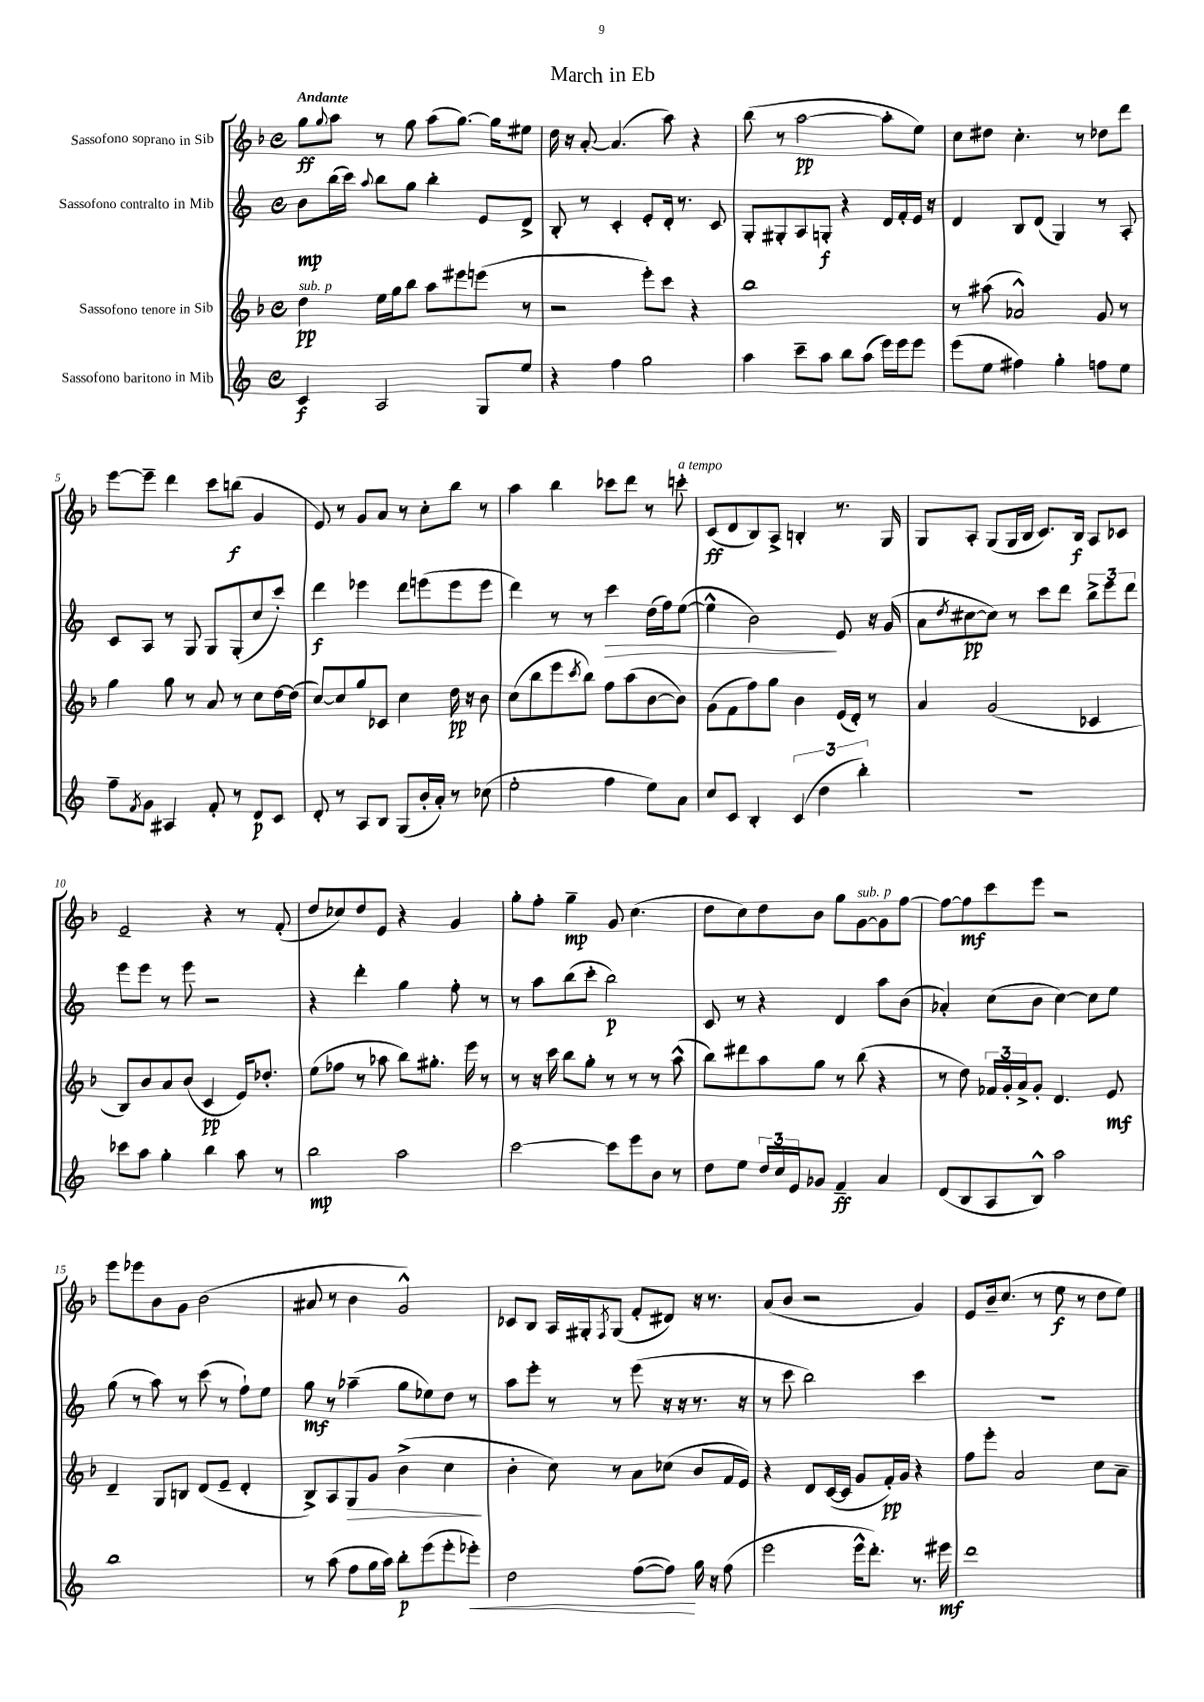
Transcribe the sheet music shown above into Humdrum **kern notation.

**kern	**kern	**kern	**kern
*staff4	*staff3	*staff2	*staff1
*clefG2	*clefG2	*clefG2	*clefG2
*k[]	*k[b-]	*k[]	*k[b-]
*M4/4	*M4/4	*M4/4	*M4/4
*met(c)	*met(c)	*met(c)	*met(c)
4c	4dd	8b	8gg
.	.	.	8qqgg
.	.	(16bb	8aa
.	.	16ccc)	.
.	.	8qqaa	.
2A	16ee	8bb	8r
.	16gg	.	.
.	8bb-	8gg	8gg
.	8aa	4bb'	(8aa
.	8eee#	.	[8.gg)
8G	(8eee	8e	.
.	.	.	16gg]
8ee	8r	8d^	8ee#
=	=	=	=
4r	2r	8B'	16dd
.	.	.	16r
.	.	8r	[8a'
4ff	.	4c'	(4.a]
2gg	8eee')	8e'	.
.	8ccc	16d'	8aa)
.	.	8.r	.
.	4r	.	4r
.	.	8c	.
=	=	=	=
4aa	1bb-	8G'	(8bb-
.	.	8G#'	8r
8ccc~	.	8A	[2aa
8aa	.	8G'	.
8bb	.	4r	.
(8aa	.	.	.
16eee)	.	16d	8aa']
16eee	.	16f'	.
8eee	.	16e	8ee)
.	.	16r	.
=	=	=	=
(8eee	8r	4d	8cc
8ee	(8aa#	.	8dd#
4ff#)	2a-^^)	8B	4.cc'
.	.	(8d	.
4gg'	.	4G)	.
.	.	.	8r
8ff	8g	8r	8dd-
8ee	8r	8A'	8ddd
=	=	=	=
8ff~	4gg	8c	[8eee
8qf	.	.	.
8g	.	8A	8eee~]
4A#	8gg	8r	4ddd
.	8r	8G	.
8f'	8a	8G	8ccc
8r	8r	(8G'	(8bb
8d	8cc	8cc	4g
8c	[16dd	8ccc')	.
.	(16dd]	.	.
=	=	=	=
8d'	[8cc)	4ddd	8e)
8r	8cc]	.	8r
8A	8gg	4eee-	8g
8B	8c-	.	8a
(8G	4cc	8ddd	8r
16b'	.	(8eee	8cc'
16a')	.	.	.
8r	16dd	8eee	8bb-
.	16r	.	.
(8cc-	8b-	8eee	8r
=	=	=	=
2ee'	(8cc	4ddd)	4aa
.	8bb-	.	.
.	8eee	8r	4bb-
.	8qccc	.	.
.	8bb-)	8r	.
4ff	8ff	4ccc	8ccc-
.	(8aa	.	8ddd
8ee)	[8b-	(16dd	8r
.	.	16ff)	.
8a	8b-])	([8ee	8ccc'
=	=	=	=
8cc	(8g	4ee^^]	(8c
8c	8f	.	8d
4B'	8ff)	2b)	8B-)
.	8gg	.	8A^
(6c	4b-	.	4B'
6dd	.	.	.
.	(16e	8e	8.r
.	16d')	.	.
6bb')	.	.	.
.	8r	16r	.
.	.	(16g	16G
=	=	=	=
1r	4a	8a	8G
.	.	8qdd	.
.	.	[8cc#	8A'
.	(2g	8cc#])	(8G
.	.	8r	16G
.	.	.	16B-
.	.	8ccc	8.c)
.	.	8ddd	.
.	.	.	16B-
.	4c-	12bb^	8A
.	.	12eee	.
.	.	.	8c-
.	.	12ddd	.
=	=	=	=
8ccc-	8B-)	8eee	2e~
8aa	8b-	8eee	.
4gg'	8a	8r	.
.	(8b-	8eee	.
4bb	4c	2r	4r
8aa	16e)	.	8r
.	8.dd-'	.	.
8r	.	.	(8f'
=	=	=	=
2bb	(8ee	4r	8dd
.	8ff-	.	8cc-)
.	8r	4ddd'	8dd
.	8aa-	.	8e
2aa	8bb-)	4gg	4r
.	8.gg#'	.	.
.	.	8ff'	4g
.	16eee	.	.
.	8r	8r	.
=	=	=	=
[2ccc	8r	8r	8gg'
.	16r	8aa	8ff'
.	16ccc	.	.
.	8bb-	(8bb	4gg~
.	8gg'	8ccc'	.
8ccc]	8r	2bb)	8g
8eee	8r	.	(4.cc
8b	8r	.	.
8r	(8aa^^	.	.
=	=	=	=
8dd	8bb-)	8c	8dd
8ee	8ddd#	8r	8cc)
24dd	8aa	4r	8dd
24cc	.	.	.
24e	.	.	.
8g-	8gg	.	8b-
4f~	8r	4d	8gg
.	(8bb-	.	[8g
4a	4r	8aa	8g]
.	.	(8b	[8ff
=	=	=	=
(8d	8r	4a-')	8ff_
8B	8dd)	.	8ff]
8A	24f-	(8cc	8ccc
.	24g'	.	.
.	24a^	.	.
8B^^)	8g'	8b	8eee
2aa	4.d	[4cc)	2r
.	.	8cc]	.
.	8e	8ee	.
=	=	=	=
1bb	4d~	(8gg	8eee
.	.	8r	8eee-
.	8G	8aa)	8b-
.	8B	8r	8g
.	(8d	(8ccc	(2b-
.	8e~	8r	.
.	4d'	8ff`)	.
.	.	8ee	.
=	=	=	=
8r	8B-^)	8gg	8a#
(8aa	8A	8r	8r
8ff	8G	(4aa-~	4b-
16gg	8g	.	.
16aa)	.	.	.
8bb'	(4b-^	8gg	2g^^)
(8eee	.	8ee-)	.
8eee'	4cc	8dd	.
8eee-')	.	8r	.
=	=	=	=
2dd	4b-'	8aa	8c-
.	.	8eee'	8B-
.	8cc)	8r	16A
.	.	.	16G#'
.	.	.	8qF
.	8r	8r	(8G#
([8ff	8a	(8eee	8f'
8ff])	(8cc-	16r	8d#)
.	.	16r	.
16gg	8b-	8.r	16r
16r	.	.	8.r
(8ff	16f	.	.
.	16e)	16r	.
=	=	=	=
2eee	4r	8r	(8a
.	.	8ccc	8b-
.	8d	2bb)	2r
.	([16c	.	.
.	16c]	.	.
16eee^^	8g	.	.
8.ddd')	.	.	.
.	16f')	.	.
.	16g	.	.
8.r	4r	4ccc	4g)
16eee#	.	.	.
=	=	=	=
1ddd	8ff	1r	8e
.	8eee'	.	16b-~
.	.	.	(8.cc
.	2a	.	.
.	.	.	8r
.	.	.	8ee
.	.	.	8r
.	8cc	.	8dd
.	8a~	.	8ee)
==	==	==	==
*-	*-	*-	*-
